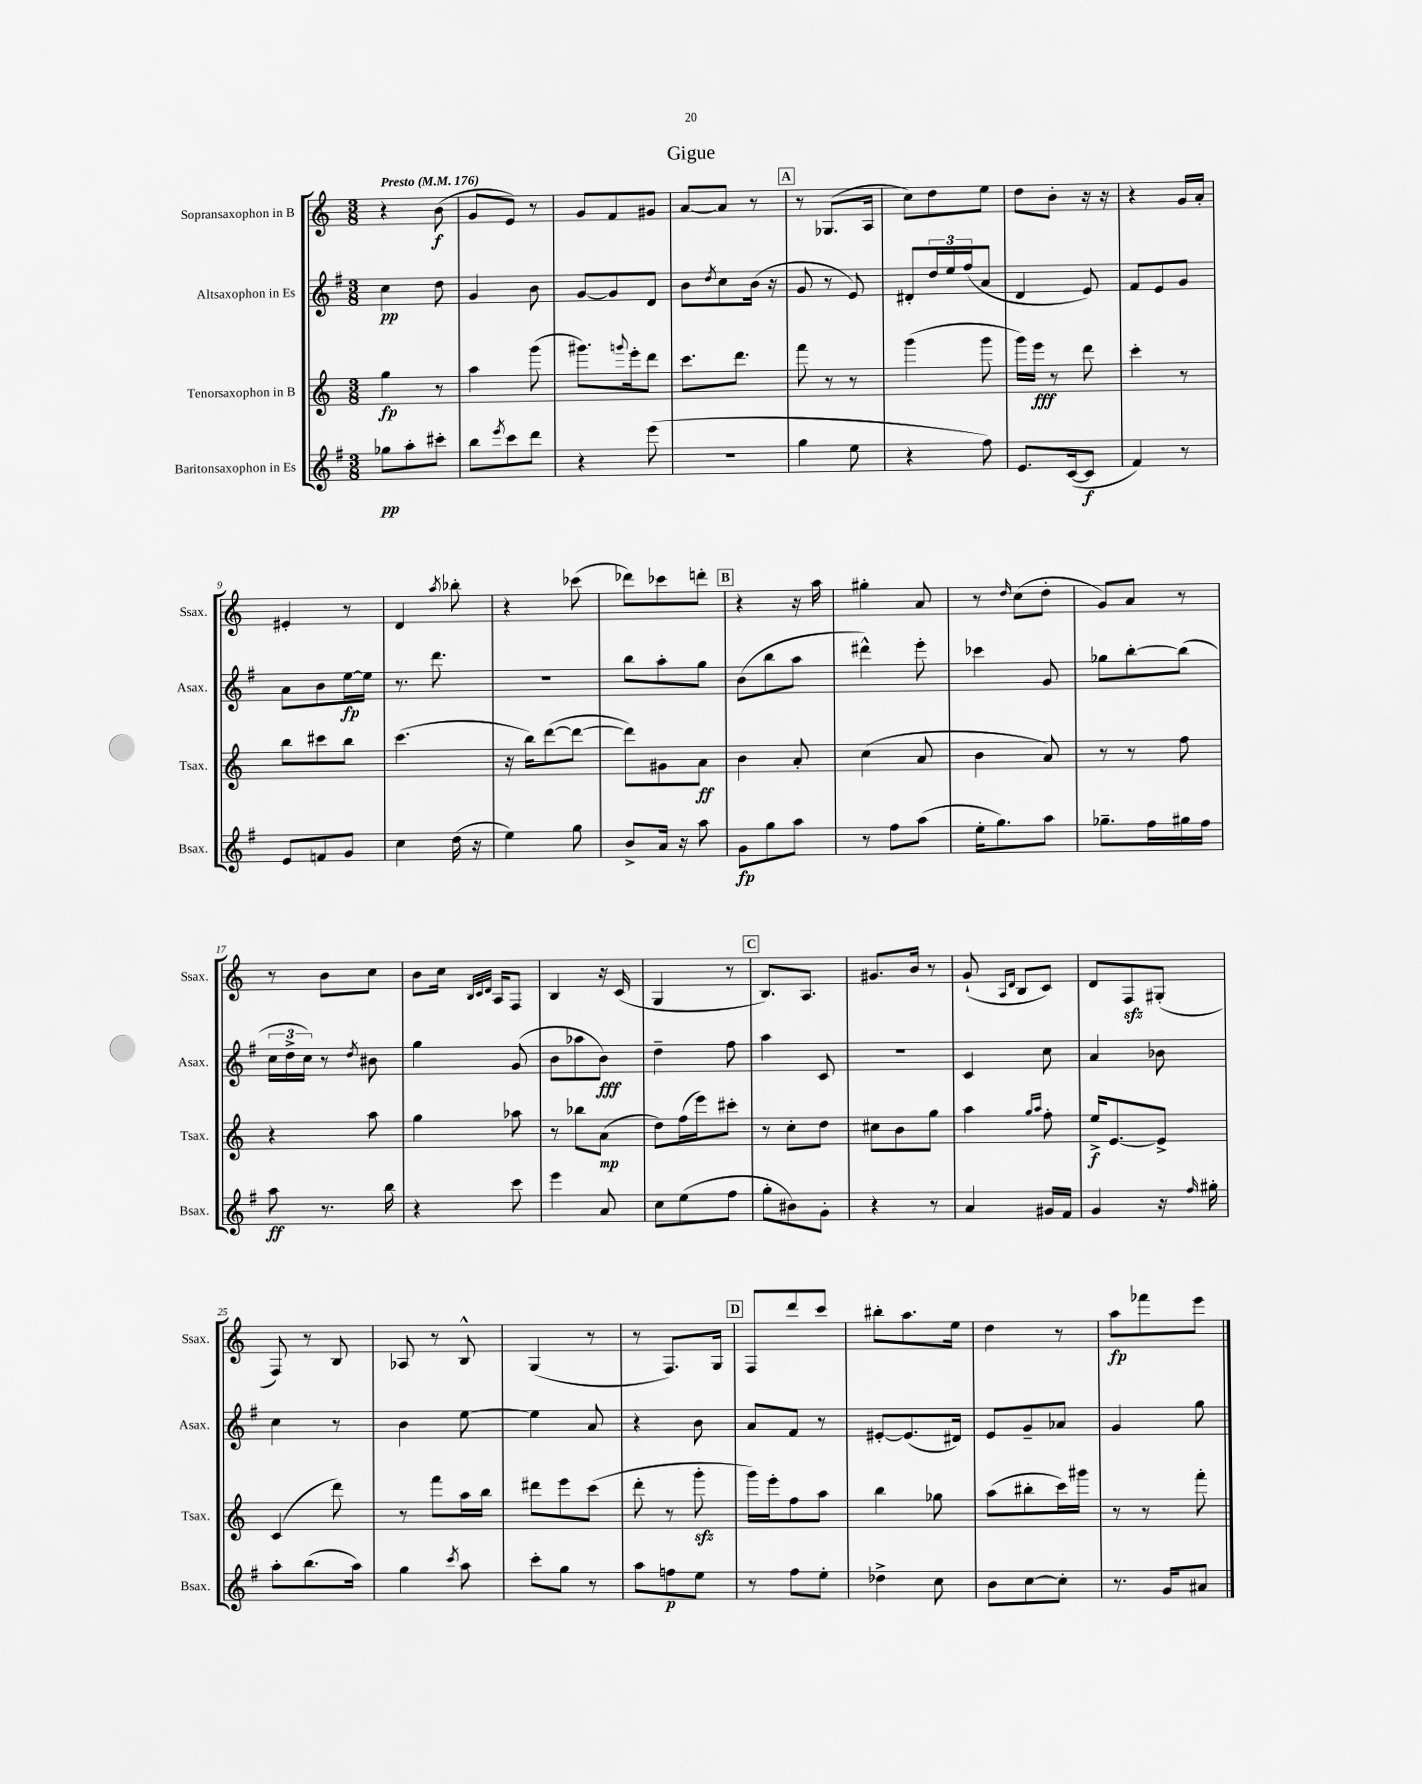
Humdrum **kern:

**kern	**kern	**kern	**kern
*staff4	*staff3	*staff2	*staff1
*clefG2	*clefG2	*clefG2	*clefG2
*k[f#]	*k[]	*k[f#]	*k[]
*M3/8	*M3/8	*M3/8	*M3/8
*MM176	*MM176	*MM176	*MM176
8gg-	4gg	4cc	4r
8aa'	.	.	.
8ccc#'	8r	8dd	(8b
=	=	=	=
8bb	4aa	4g	8g
8qeee	.	.	.
8ccc	.	.	8e)
8ddd	(8ggg	8b	8r
=	=	=	=
4r	8.ggg#)	[8g	8g
.	.	8g]	8f
.	8qqggg	.	.
.	16eee'	.	.
(8eee	8ddd	8d	8g#
=	=	=	=
4.r	8.ccc	8b	[8a
.	.	8qdd	.
.	.	8cc	8a]
.	8.ddd	.	.
.	.	(16b	8r
.	.	16r	.
=	=	=	=
4gg	8fff	8g	8r
.	8r	8r	(8.G-
8ee	8r	8e)	.
.	.	.	16A
=	=	=	=
4r	(4ggg	8d#'	8cc)
.	.	24dd	8dd
.	.	24ee	.
.	.	(24ff#	.
8ff#)	8ggg	8a	8ee
=	=	=	=
8.e	16ggg)	4d	8dd
.	16eee	.	.
.	8r	.	8b'
([16c	.	.	.
8c]	8ddd	8e)	16r
.	.	.	16r
=	=	=	=
4f#)	4ccc'	8f#	4r
.	.	8e	.
8r	8r	8g	16g
.	.	.	16a'
=	=	=	=
8e	8bb	8a	4e#'
8f	8ccc#	8b	.
8g	8bb	[16ee	8r
.	.	16ee]	.
=	=	=	=
4cc	(4.ccc	8.r	4d
.	.	8.ddd	.
.	.	.	8qaa
(16dd	.	.	8bb-'
16r	.	.	.
=	=	=	=
4ee)	16r	4.r	4r
.	16bb)	.	.
.	([8ddd	.	.
8gg	8ddd_	.	(8ccc-
=	=	=	=
8b^	8ddd])	8bb	8ddd-)
16a	8g#	8aa'	8ccc-
16r	.	.	.
8aa	8a	8gg	8ddd'
=	=	=	=
8g	4b	(8b	4r
8gg	.	8bb	.
8aa	8a'	8aa	16r
.	.	.	16aa
=	=	=	=
8r	(4cc	4ddd#^^)	4gg#'
8ff#	.	.	.
(8aa	8a	8eee'	8a
=	=	=	=
16ee'	4b	4ccc-	8r
8.gg)	.	.	.
.	.	.	16qqdd
.	.	.	(8cc
8aa	8a)	8g	8dd'
=	=	=	=
8.gg-~	8r	8gg-	8g)
.	8r	[8bb'	8a
16ff#	.	.	.
16gg#	8ff	(8bb]	8r
16ff#	.	.	.
=	=	=	=
8aa	4r	24cc	8r
.	.	24dd^	.
.	.	24cc)	.
8.r	.	8r	8b
.	.	8qdd	.
.	8aa	8b#	8cc
16bb	.	.	.
=	=	=	=
4r	4gg	4gg	8b
.	.	.	16cc
.	.	.	32qqB
.	.	.	32qqc
.	.	.	32qqd
.	.	.	16A
8ccc	8aa-	(8g	8F
=	=	=	=
4eee	8r	8b	4B
.	8bb-	8aa-	.
8a	(8a	8b)	16r
.	.	.	(16c
=	=	=	=
8cc	8dd)	4dd~	4G
(8ee	(16ff	.	.
.	16eee)	.	.
8ff#	8ccc#'	8ff#	8r
=	=	=	=
8gg'	8r	4aa	8.B)
8b#)	8cc'	.	.
.	.	.	8.A
8g'	8dd	8c	.
=	=	=	=
4r	8cc#	4.r	8.g#
.	8b	.	.
.	.	.	16b
8r	8gg	.	8r
=	=	=	=
4a	4aa	4c	(8g`
.	.	.	16qqA
.	.	.	16qqd
.	.	.	8B
.	16qqgg	.	.
.	16qqaa	.	.
16g#	8ff'	8cc	8c)
16f#	.	.	.
=	=	=	=
4g	16ee^	4a	8d
.	[8.e	.	.
.	.	.	8F
16r	8e^]	8b-	(8G#'
16qqff#	.	.	.
16gg#'	.	.	.
=	=	=	=
8aa'	(4c	4cc	8F)
(8.bb	.	.	8r
.	8ddd)	8r	8B
16aa)	.	.	.
=	=	=	=
4gg	8r	4b	8A-
.	8fff	.	8r
8qccc	.	.	.
8aa	16aa	[8ee	8B^^
.	16bb	.	.
=	=	=	=
8ccc'	8ddd#	4ee]	(4G
8gg	8eee	.	.
8r	(8ccc	8a	8r
=	=	=	=
8aa	8ddd'	4r	8r
8ff	8r	.	8.F)
8ee	8ggg'	8b	.
.	.	.	16G
=	=	=	=
8r	16ggg)	8a	8F
.	16eee'	.	.
8ff#	8ff	8f#	8ddd
8ee'	8aa	8r	8ccc
=	=	=	=
4dd-^	4bb	[8e#'	8bb#'
.	.	(8.e#]	8.aa
8cc	8gg-	.	.
.	.	16d#)	16ee
=	=	=	=
8b	(8aa	8e	4dd
[8cc	8bb#'	8g~	.
8cc']	16ccc)	8a-	8r
.	16ggg#	.	.
=	=	=	=
8.r	8r	4g	8aa
.	8r	.	8fff-
16g	.	.	.
8a#	8fff'	8gg	8eee
==	==	==	==
*-	*-	*-	*-
